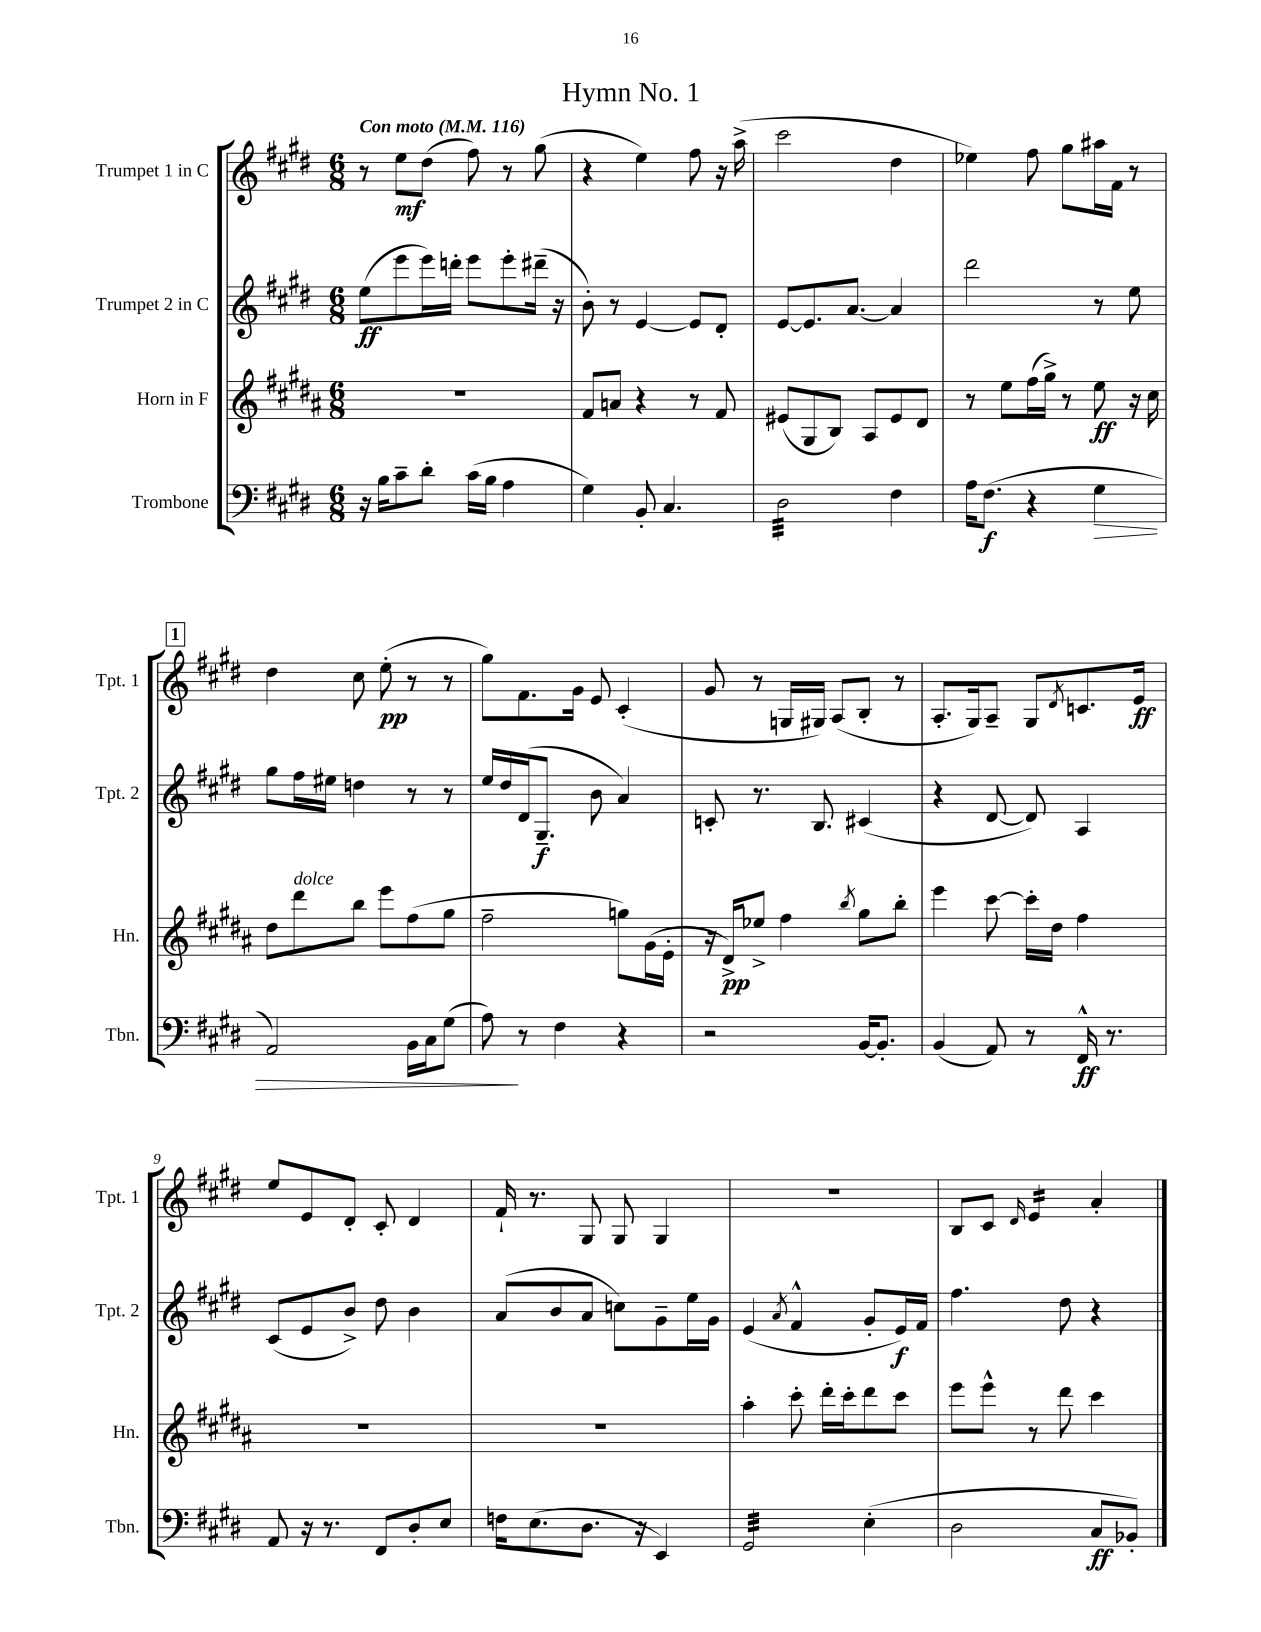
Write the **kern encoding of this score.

**kern	**kern	**kern	**kern
*staff4	*staff3	*staff2	*staff1
*clefF4	*clefG2	*clefG2	*clefG2
*k[f#c#g#d#]	*k[f#c#g#d#a#]	*k[f#c#g#d#]	*k[f#c#g#d#]
*M6/8	*M6/8	*M6/8	*M6/8
*MM116	*MM116	*MM116	*MM116
16r	2.r	(8ee	8r
16B	.	.	.
8c#~	.	8eee	8ee
8d#'	.	16eee)	(8dd#
.	.	16ddd'	.
(16c#	.	8eee	8ff#)
16B	.	.	.
4A	.	8eee'	8r
.	.	(16ddd#~	(8gg#
.	.	16r	.
=	=	=	=
4G#)	8f#	8b')	4r
.	8a	8r	.
8BB'	4r	[4e	4ee)
4.C#	.	.	.
.	8r	8e]	8ff#
.	8f#	8d#'	16r
.	.	.	(16aa^
=	=	=	=
2D#	(8e#	[8e	2ccc#
.	8G#	8.e]	.
.	8B)	.	.
.	.	[8.a	.
.	8A#	.	.
4F#	8e#	4a]	4dd#
.	8d#	.	.
=	=	=	=
16A	8r	2ddd#	4ee-)
(8.F#	.	.	.
.	8ee	.	.
4r	(16ff#	.	8ff#
.	16gg#^)	.	.
.	8r	.	8gg#
4G#	8ee	8r	16aa#
.	.	.	16f#
.	16r	8ee	8r
.	16cc#	.	.
=	=	=	=
2AA)	8dd#	8gg#	4dd#
.	8ddd#	16ff#	.
.	.	16ee#	.
.	8bb	4dd	8cc#
.	8eee	.	(8ee'
16BB	(8ff#	8r	8r
16C#	.	.	.
(8G#	8gg#	8r	8r
=	=	=	=
8A)	2ff#~	16ee	8gg#)
.	.	16dd#	.
8r	.	(16d#	8.f#
.	.	8.G#~	.
4F#	.	.	.
.	.	.	16g#
.	.	8b	8e
4r	8gg)	4a)	(4c#'
.	(16g#	.	.
.	16e'	.	.
=	=	=	=
2r	16r	8c'	8g#
.	16d#^)	.	.
.	8ee-^	8.r	8r
.	4ff#	.	16G
.	.	8.B	16G#)
.	.	.	(8A
.	8qbb	.	.
[16BB	8gg#	(4c#	8B'
8.BB']	.	.	.
.	8bb'	.	8r
=	=	=	=
(4BB	4eee	4r	8.A'
.	.	.	16G#)
8AA)	[8ccc#	[8d#	8A~
8r	16ccc#']	8d#])	8G#
.	16dd#	.	.
.	.	.	8qd#
16FF#^^	4ff#	4A	8.c
8.r	.	.	.
.	.	.	16e
=	=	=	=
8AA	2.r	(8c#	8ee
16r	.	8e	8e
8.r	.	.	.
.	.	8b^)	8d#'
8FF#	.	8dd#	8c#'
8D#'	.	4b	4d#
8E	.	.	.
=	=	=	=
16F	2.r	(8a	16f#`
(8.E	.	.	8.r
.	.	8b	.
8.D#	.	8a	8G#
.	.	8cc)	8G#
16r	.	.	.
4EE)	.	8g#~	4G#
.	.	16ee	.
.	.	16g#	.
=	=	=	=
2GG#	4aa#'	(4e	2.r
.	.	8qa	.
.	8ccc#'	4f#^^	.
.	16ddd#'	.	.
.	16ccc#'	.	.
(4E'	8ddd#	8g#'	.
.	8ccc#	16e)	.
.	.	16f#	.
=	=	=	=
2D#	8eee	4.ff#	8B
.	8eee^^	.	8c#
.	.	.	16qqd#
.	8r	.	4e
.	8ddd#	8dd#	.
8C#	4ccc#	4r	4a'
8BB-')	.	.	.
==	==	==	==
*-	*-	*-	*-
